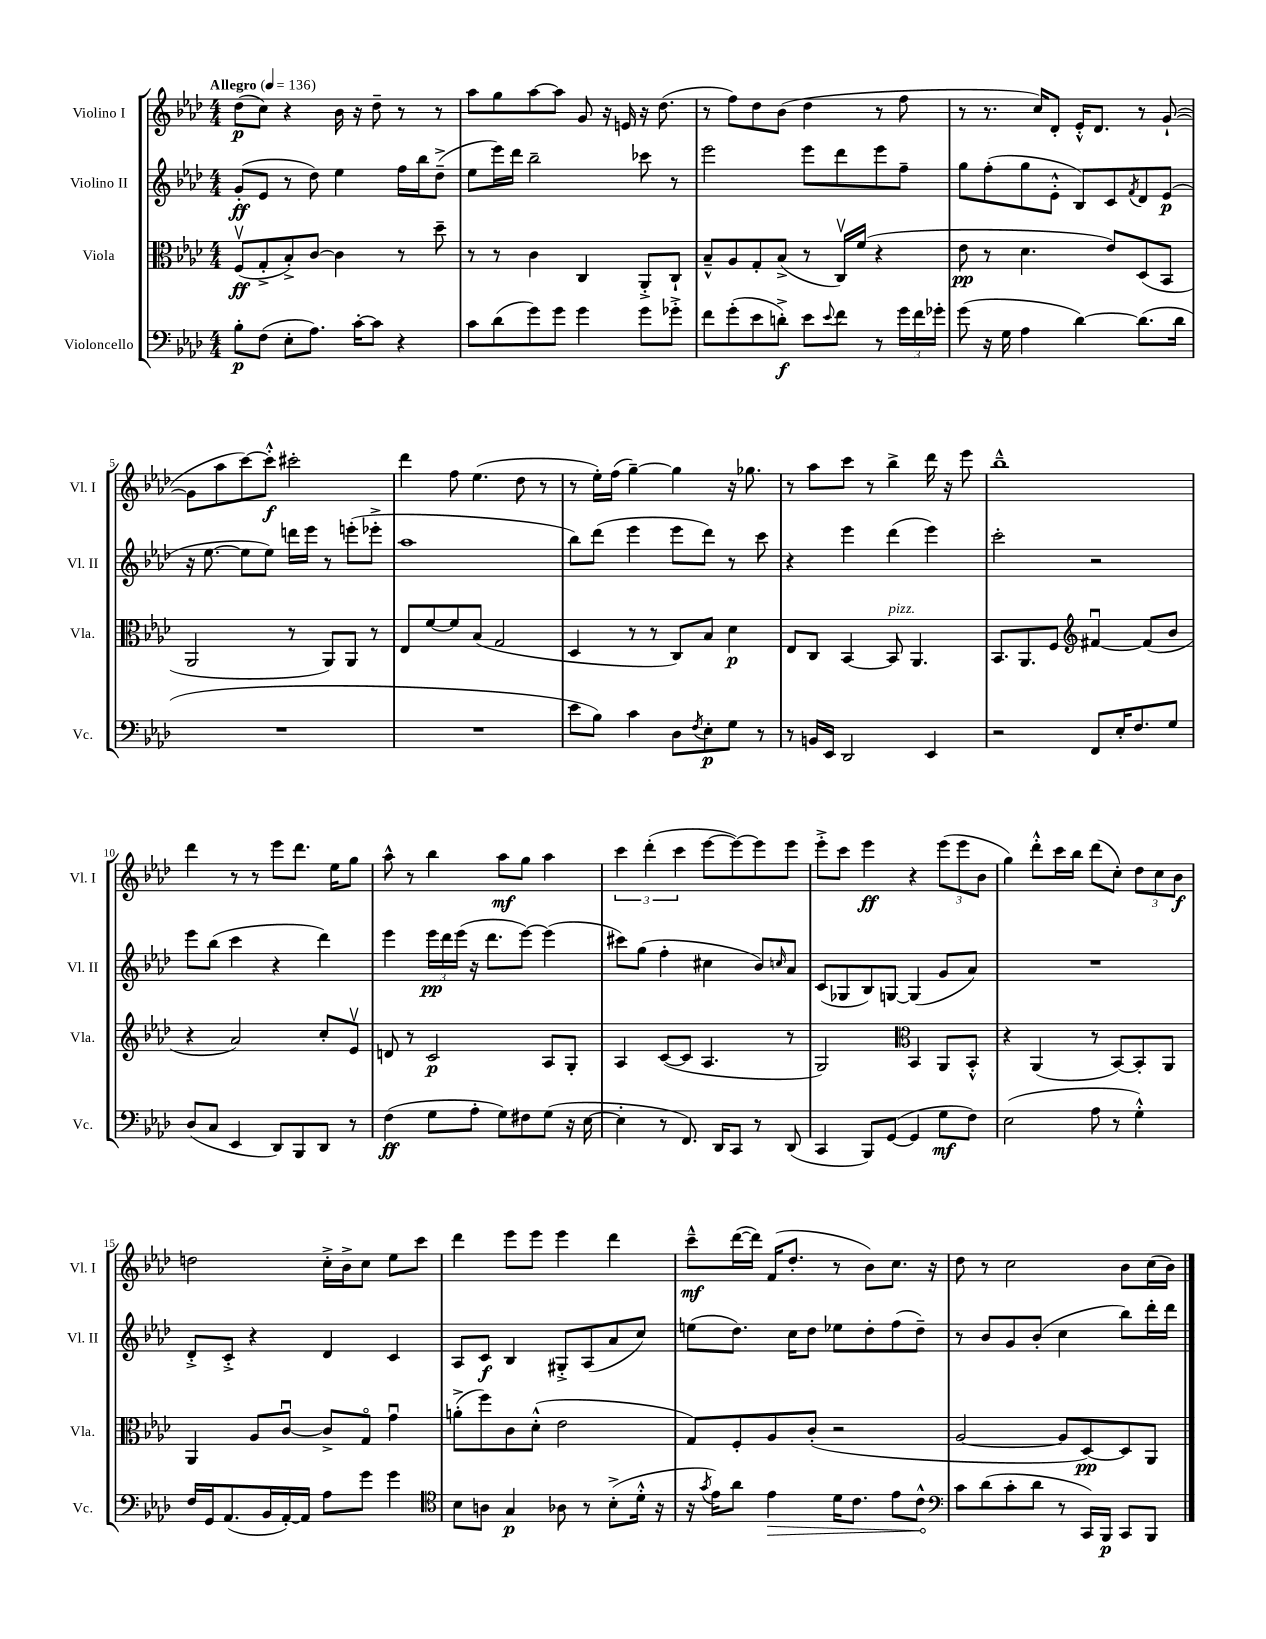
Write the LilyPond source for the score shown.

<<
\new StaffGroup <<
\new Staff = "s0" \with { instrumentName = "Violino I" shortInstrumentName = "Vl. I" } {
    \clef treble \key aes \major \numericTimeSignature \time 4/4 \tempo "Allegro" 4 = 136
    des''8\p( c''8) r4 bes'16 r16 des''8-- r8 r8 |
    aes''8 g''8 aes''8~ aes''8 g'8 r16 e'16 r16 des''8.( |
    r8 f''8) des''8 bes'8( des''4 r8 f''8 |
    r8 r8. c''16) des'8-. ees'16-.-^ des'8. r8 g'8~-!( |
    g'8 aes''8 c'''8~) c'''8-.-^\f cis'''2-. |
    des'''4 f''8 ees''4.( des''8 r8 |
    r8 ees''16-.) f''16( g''4~--) g''4 r16 ges''8. |
    r8 aes''8 c'''8 r8 bes''4-> des'''16 r16 ees'''8 |
    bes''1---^ |
    des'''4 r8 r8 ees'''8 des'''8. ees''16 g''8 |
    aes''8-^ r8 bes''4 aes''8\mf g''8 aes''4 |
    \tuplet 3/2 { c'''4 des'''4-.( c'''4 } ees'''8~ ees'''8~) ees'''8 ees'''8 |
    ees'''8-.-> c'''8 ees'''4\ff r4 \tuplet 3/2 { ees'''8( ees'''8 bes'8 } |
    g''4) des'''8-.-^ c'''16 bes''16 des'''8( c''8-.) \tuplet 3/2 { des''8 c''8 bes'8\f } |
    d''2 c''16-.-> bes'16-> c''8 ees''8 c'''8 |
    des'''4 ees'''8 ees'''8 ees'''4 des'''4 |
    c'''8---^\mf des'''16~( des'''16) f'16( des''8.-. r8 bes'8) c''8. r16 |
    des''8 r8 c''2 bes'8 c''16( bes'16) \bar "|." |
}
\new Staff = "s1" \with { instrumentName = "Violino II" shortInstrumentName = "Vl. II" } {
    \clef treble \key aes \major \numericTimeSignature \time 4/4
    g'8-.\ff( ees'8 r8 des''8) ees''4 f''16 bes''16 des''8--->( |
    ees''8 ees'''16) des'''16 bes''2-- ces'''8 r8 |
    ees'''2 ees'''8 des'''8 ees'''8 f''8-- |
    g''8 f''8-.( g''8 ees'8-.-^ bes8) c'8 \acciaccatura { f'8 } des'8 ees'8\p( |
    r16 ees''8.~ ees''8 ees''8) d'''16 ees'''16 r8 e'''8-.( ees'''8-.-> |
    aes''1 |
    bes''8) des'''8( ees'''4 ees'''8 des'''8) r8 c'''8 |
    r4 ees'''4 des'''4( ees'''4) |
    c'''2-. r2 |
    ees'''8 bes''8( c'''4 r4 des'''4) |
    ees'''4 \tuplet 3/2 { ees'''16\pp des'''16 ees'''16( } r16 des'''8. ees'''8~) ees'''4( |
    cis'''8) g''8( f''4-. cis''4 bes'8) \grace { c''16 } aes'8 |
    c'8( ges8 bes8) g8~ g4( g'8 aes'8) |
    R1 |
    des'8-.-> c'8-.-> r4 des'4 c'4 |
    aes8 c'8\f bes4 gis8-.-> aes8( aes'8 c''8) |
    e''8( des''8.) c''16 des''8 ees''8 des''8-. f''8( des''8--) |
    r8 bes'8 g'8 bes'8-.( c''4 bes''8) des'''16-. des'''16 \bar "|." |
}
\new Staff = "s2" \with { instrumentName = "Viola" shortInstrumentName = "Vla." } {
    \clef alto \key aes \major \numericTimeSignature \time 4/4
    f8\upbow\ff( g8-.-> bes8-.->) c'8~ c'4 r8 des''8-- |
    r8 r8 c'4 c4 aes,8-.-> c8-! |
    bes8---^ aes8 g8-. bes8->( r8 c16\upbow) f'16( r4 |
    ees'8\pp r8 des'4. ees'8) des8( bes,8 |
    aes,2 r8 aes,8) aes,8 r8 |
    ees8 f'8~ f'8 bes8( g2 |
    des4 r8 r8 c8) bes8 des'4\p |
    ees8 c8 bes,4~ bes,8^\markup { \italic "pizz." } aes,4. |
    bes,8. aes,8. f8 \clef treble fis'4~\downbow fis'8( bes'8 |
    r4 aes'2) c''8-. ees'8\upbow |
    d'8 r8 c'2\p aes8 g8-. |
    aes4 c'8~( c'8 aes4. r8 |
    g2) \clef alto bes,4 aes,8 bes,8-.-^ |
    r4 aes,4( r8 bes,8~) bes,8-. aes,8 |
    aes,4 aes8 c'8~\downbow c'8-> g8\flageolet g'4\downbow |
    a'8-.->( f''8) c'8 des'8-.-^( ees'2 |
    g8) f8-. aes8 c'8-.( r2 |
    aes2~ aes8 des8~\pp) des8 aes,8 \bar "|." |
}
\new Staff = "s3" \with { instrumentName = "Violoncello" shortInstrumentName = "Vc." } {
    \clef bass \key aes \major \numericTimeSignature \time 4/4
    bes8-.\p f8( ees8-. aes8.) c'16~-. c'8 r4 |
    c'8 des'8( g'8) g'8 g'4 g'8 ges'8-.-> |
    f'8 g'8-.( ees'8 d'8-.->\f) ees'8 \appoggiatura { ees'8 } f'8 r8 \tuplet 3/2 { g'16 f'16 ges'16-. } |
    g'8( r16 g16 aes4 des'4~) des'8.( des'16 |
    R1 |
    R1 |
    ees'8 bes8) c'4 des8 \acciaccatura { f8 } ees8-.\p g8 r8 |
    r8 b,16 ees,16 des,2 ees,4 |
    r2 f,8 ees16-. f8. g8 |
    des8( c8 ees,4 des,8) bes,,8 des,8 r8 |
    f4\ff( g8 aes8-. g8) fis8 g8( r16 ees16~ |
    ees4-. r8 f,8.) des,16 c,8 r8 des,8( |
    c,4 bes,,8) g,8~( g,4 g8\mf f8) |
    ees2( aes8 r8 g4-.-^) |
    f16 g,16 aes,8.( bes,16 aes,16~-.) aes,16 aes8 g'8 g'4 |
    \clef tenor bes8 a8 g4\p aes8 r8 bes8-.->( des'16-.-^ r16 |
    r16 \acciaccatura { g'8 } ees'16) aes'8 \once \override Hairpin.circled-tip = ##t ees'4\> des'16 c'8. ees'8 c'8-^\! |
    \clef bass c'8 des'8( c'8-. des'8 r8 c,16) bes,,16\p c,8 bes,,8 \bar "|." |
}
>>
>>
